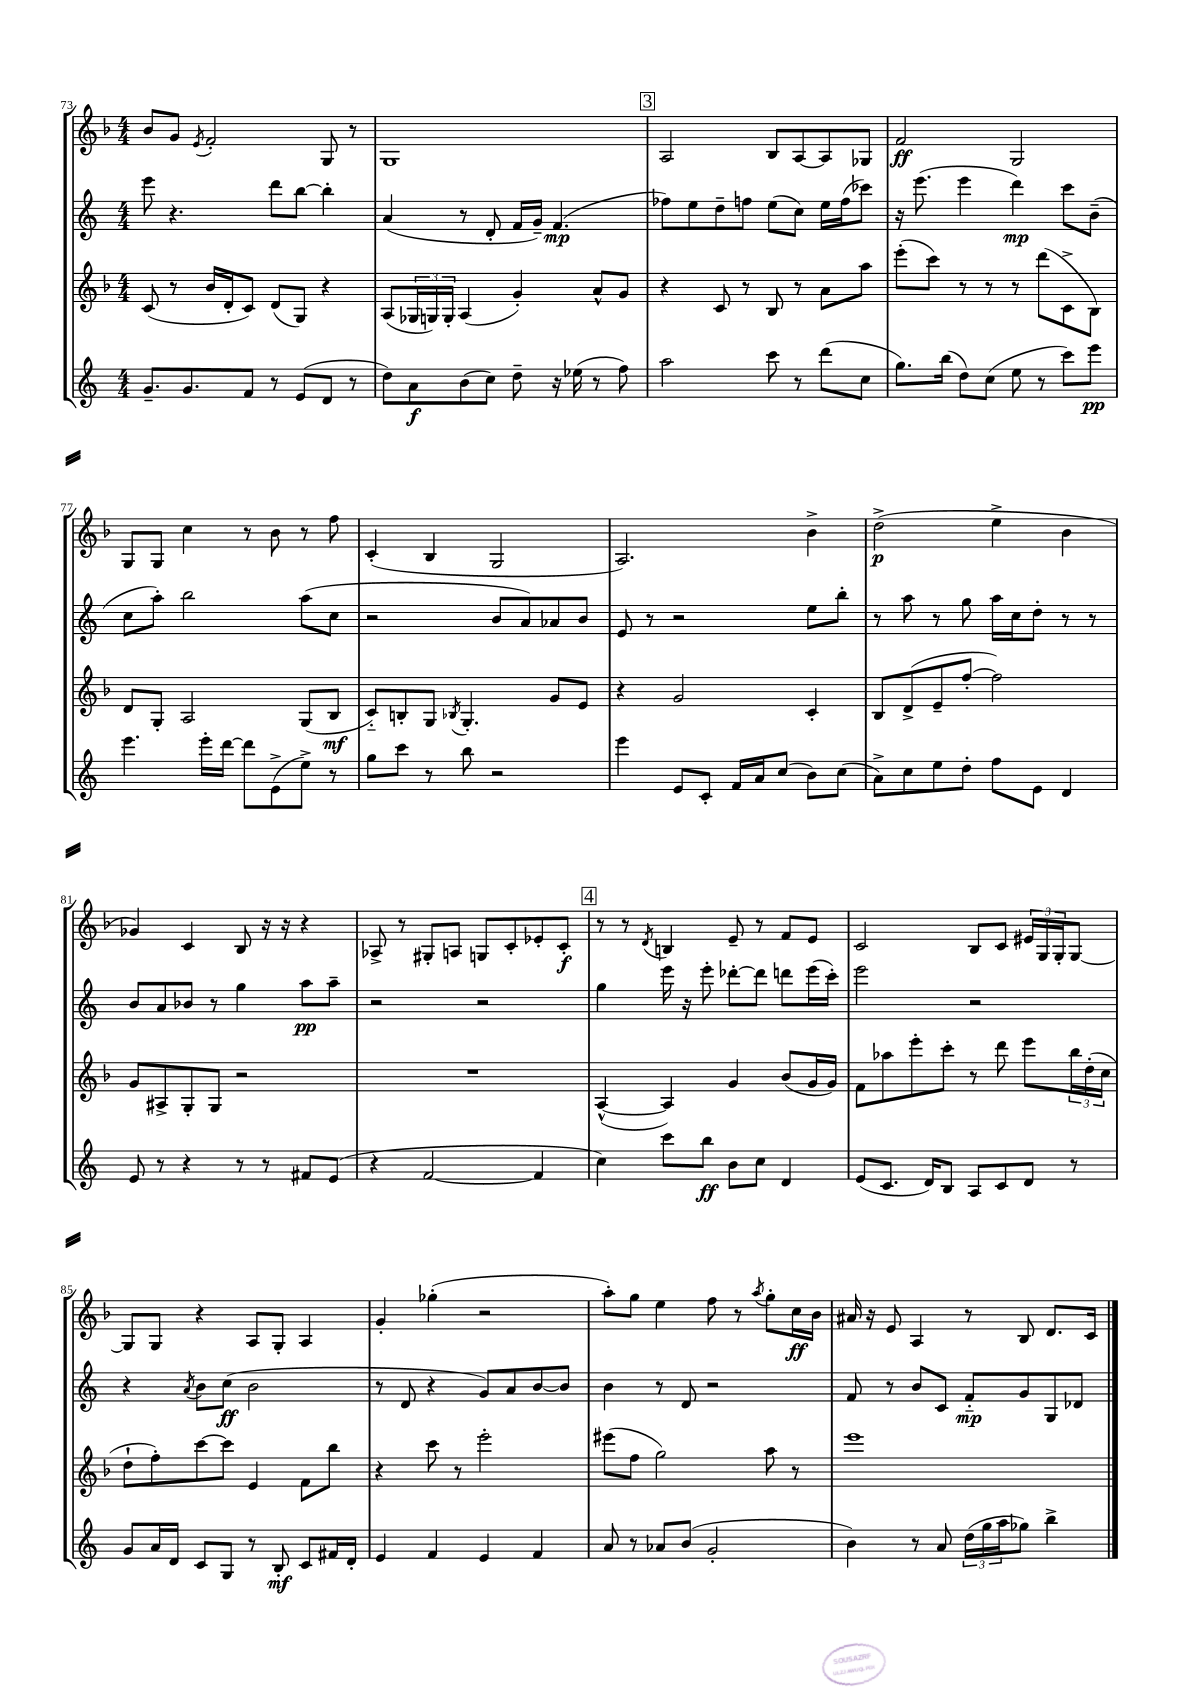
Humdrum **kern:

**kern	**kern	**kern	**kern
*staff4	*staff3	*staff2	*staff1
*clefG2	*clefG2	*clefG2	*clefG2
*k[]	*k[b-]	*k[]	*k[b-]
*M4/4	*M4/4	*M4/4	*M4/4
8.g~/L	(8c/	8eee\	8b-/L
.	8r	4.r	8g/J
8.g/	.	.	.
.	.	.	8qe/
.	16b-/LL	.	2f'/
.	16d'/J	.	.
8f/J	8c/J)	.	.
8r	(8d/L	8ddd\L	.
(8e/L	8G/J)	[8bb\J	.
8d/J	4r	4bb'\]	8G/
8r	.	.	8r
=	=	=	=
8dd\L)	(8A/L	(4a/	1G
8a\	24G-/L	.	.
.	24G/)	.	.
.	24G'/JJ	.	.
(8b\	(4A/	8r	.
8cc\J)	.	8d'/	.
8dd~\	4g'/)	16f/LL	.
.	.	16g~/JJ)	.
16r	.	(4.f/	.
(16ee-\	.	.	.
8r	8a^^/L	.	.
8ff\)	8g/J	.	.
=	=	=	=
2aa\	4r	8ff-\L)	2A/
.	.	8ee\	.
.	8c/	8dd~\	.
.	8r	8ff\J	.
8ccc\	8B-/	(8ee\L	8B-/L
8r	8r	8cc\J)	[8A/
(8ddd\L	8a\L	16ee\LL	8A/]
.	.	(16ff\J	.
8cc\J	8aa\J	8ccc-\J)	8G-/J
=	=	=	=
8.gg\L)	(8eee'\L	16r	2f/
.	.	(8.eee\	.
.	8ccc\J)	.	.
(16bb\Jk	.	.	.
8dd\L)	8r	4eee\	.
(8cc\J	8r	.	.
8ee\	8r	4ddd\)	2G/
8r	(8ddd\L	.	.
8ccc\L)	8c^\	8ccc\L	.
8eee\J	8B-\J)	(8b~\J	.
=	=	=	=
4.eee\	8d/L	8cc\L	8G/L
.	8G'/J	8aa'\J)	8G/J
.	2A/	2bb\	4cc\
16eee'\LL	.	.	.
[16ddd\JJ	.	.	.
8ddd\]L	.	.	8r
(8e^\	.	.	8b-\
8ee^\J)	(8G/L	(8aa\L	8r
8r	8B-/J	8cc\J	8ff\
=	=	=	=
8gg\L	8c'~/L)	2r	(4c'/
8ccc\J	8B'/	.	.
8r	8G/J	.	4B-/
.	8qB-/	.	.
8bb\	4.G'/	.	.
2r	.	8b/L	2G/
.	.	8a/)	.
.	8g/L	8a-/	.
.	8e/J	8b/J	.
=	=	=	=
4eee\	4r	8e/	2.A/)
.	.	8r	.
8e/L	2g/	2r	.
8c'/J	.	.	.
16f/LL	.	.	.
16a/J	.	.	.
(8cc/J	.	.	.
8b\L)	4c'/	8ee\L	4b-^\
(8cc\J	.	8bb'\J	.
=	=	=	=
8a^\L)	8B-/L	8r	(2dd^\
8cc\	(8d^/	8aa\	.
8ee\	8e~/	8r	.
8dd'\J	[8ff'/J	8gg\	.
8ff\L	2ff\])	16aa\LL	4ee^\
.	.	16cc\J	.
8e\J	.	8dd'\J	.
4d/	.	8r	4b-\
.	.	8r	.
=	=	=	=
8e/	8g/L	8b/L	4g-/)
8r	8A#^/	8a/	.
4r	8G'/	8b-/J	4c/
.	8G/J	8r	.
8r	2r	4gg\	8B-/
8r	.	.	16r
.	.	.	16r
8f#/L	.	8aa\L	4r
(8e/J	.	8aa~\J	.
=	=	=	=
4r	1r	2r	8A-^/
.	.	.	8r
[2f/	.	.	8G#'/L
.	.	.	8A/J
.	.	2r	8G/L
.	.	.	8c'/
4f/]	.	.	8e-'/
.	.	.	8c'/J
=	=	=	=
4cc\)	([4A^^/	4gg\	8r
.	.	.	8r
.	.	.	8qd/
8ccc\L	4A/])	16eee\	4B/
.	.	16r	.
8bb\J	.	8eee'\	.
8b\L	4g/	[8ddd-'\L	8e~/
8cc\J	.	8ddd-\]J	8r
4d/	(8b-/L	8ddd\L	8f/L
.	16g/L	(16eee\L	8e/J
.	16g/JJ)	16ccc'\JJ)	.
=	=	=	=
(8e/L	8f\L	2eee\	2c/
8.c/J	8aa-\	.	.
.	8eee'\	.	.
16d/LK)	.	.	.
8B/J	8ccc'\J	.	.
8A/L	8r	2r	8B-/L
8c/	8ddd\	.	8c/J
8d/J	8eee\L	.	24e#/LL
.	.	.	24G/
.	.	.	24G'/J
8r	24bb-\L	.	[8G/J
.	(24dd'\	.	.
.	24cc\JJ	.	.
=	=	=	=
8g/L	8dd`\L	4r	8G/]L
16a/L	8ff'\)	.	8G/J
16d/JJ	.	.	.
.	.	8qa/	.
8c/L	[8ccc\	8b\L	4r
8G/J	8ccc\]J	(8cc\J	.
8r	4e/	2b\	8A/L
8B'/	.	.	8G'/J
8c/L	8f\L	.	4A/
16f#/L	8bb-\J	.	.
16d'/JJ	.	.	.
=	=	=	=
4e/	4r	8r	4g'/
.	.	8d/	.
4f/	8ccc\	4r	(4gg-'\
.	8r	.	.
4e/	2eee'\	8g/L)	2r
.	.	8a/	.
4f/	.	[8b/	.
.	.	8b/]J	.
=	=	=	=
8a/	(8eee#\L	4b\	8aa'\L)
8r	8ff\J	.	8gg\J
8a-/L	2gg\)	8r	4ee\
(8b/J	.	8d/	.
2g'/	.	2r	8ff\
.	.	.	8r
.	.	.	8qaa/
.	8aa\	.	8gg'\L
.	8r	.	16cc\L
.	.	.	16b-\JJ
=	=	=	=
4b\)	1eee	8f/	16a#/
.	.	.	16r
.	.	8r	8e/
8r	.	8b/L	4A/
8a/	.	8c/J	.
(24dd\LL	.	8f'~/L	8r
24gg\	.	.	.
24aa\J	.	.	.
8gg-\J)	.	8g/	8B-/
4bb^\	.	8G/	8.d/L
.	.	8d-/J	.
.	.	.	16c/Jk
==	==	==	==
*-	*-	*-	*-
